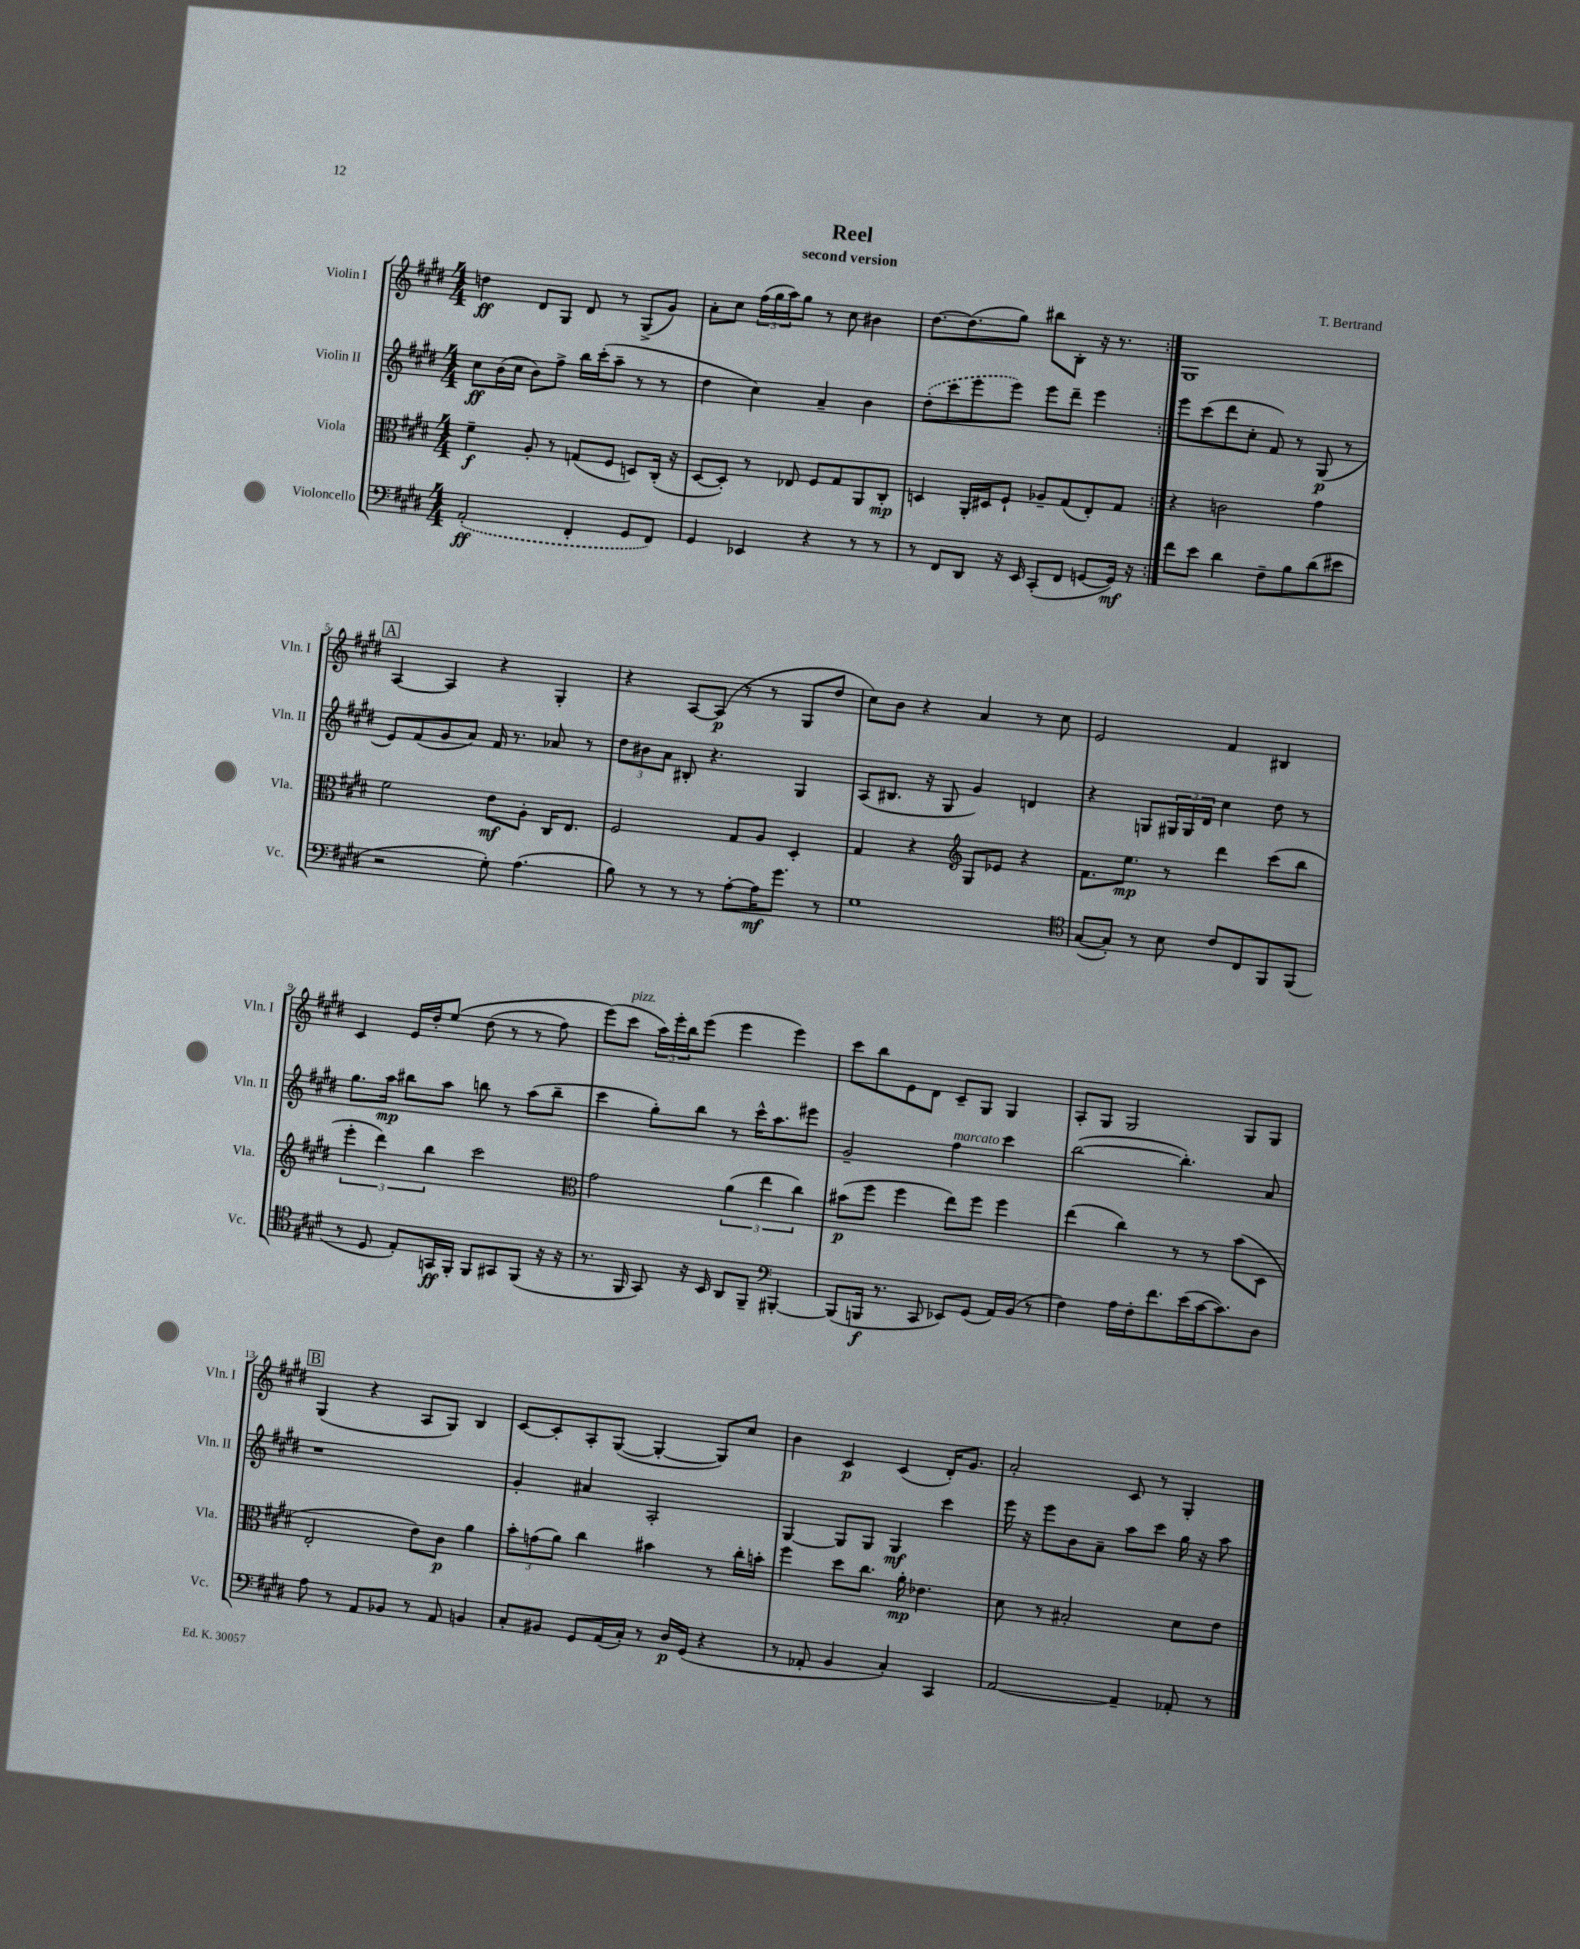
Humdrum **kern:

**kern	**kern	**kern	**kern
*staff4	*staff3	*staff2	*staff1
*clefF4	*clefC3	*clefG2	*clefG2
*k[f#c#g#d#]	*k[f#c#g#d#]	*k[f#c#g#d#]	*k[f#c#g#d#]
*M4/4	*M4/4	*M4/4	*M4/4
(2AA'/	4f#~\	8cc#\L	4dd\
.	.	(16b\L	.
.	.	16cc#\JJ	.
.	8A'/	8b\L)	8d#/L
.	8r	8ff#^\J	8G#/J
4FF#'/	(8G/L	16bb\LL	8d#/
.	.	(16ccc#'\J	.
.	8F#/J	8aa~\J	8r
8GG#/L	8D/L)	8r	(8G#^/L
8FF#/J)	(16C#'/Jk	8r	8g#/J)
.	16r	.	.
=	=	=	=
4GG#/	[8D#/L	4dd#\	8a'\L
.	8D#'/]J)	.	8cc#\J
4EE-/	8r	4cc#\)	(24ff#\LL
.	.	.	24gg#\
.	.	.	24aa\J)
.	8E-/	.	8gg#\J
4r	8F#/L	4a~/	8r
.	8G#/	.	8cc#\
8r	8AA/	4b\	4b#\
8r	8C#'/J	.	.
=	=	=	=
8r	4D/	(8dd#'\L	[8.dd#\L
8FF#/L	.	8ccc#\	.
.	.	.	(8.dd#\]
8DD#/J	16AA'/LL	8eee\	.
.	16D#/J	.	.
16r	8F#`/J	8eee\J)	8gg#\J)
16EE/	.	.	.
(8CC#'/L	8A-~/L	8eee\L	8bb#\L
8FF#/J	(8G#/	8ddd#~\J	8B'\J
[8GG/L	8E'/)	4eee\	16r
.	.	.	8.r
16GG/]Jk)	8G#/J	.	.
16r	.	.	.
=:|!	=:|!	=:|!	=:|!
8f#\L	4r	8eee\L	1G#
8e\J	.	(8ccc#\	.
4d#\	2c\	8ddd#\	.
.	.	8cc#'\J	.
8F#~\L	.	8f#/)	.
8B\	.	8r	.
(8d#\	4g#\	(8G#/	.
8e#\J	.	8r	.
=	=	=	=
2r	2f#\	8e/L)	[4A/
.	.	(8f#/	.
.	.	8g#/	4A/]
.	.	8a/J)	.
8G#'\)	8e\L	16f#/	4r
.	.	8.r	.
(4.A\	8A'\J	.	.
.	16C#/LK	8a-/	4G#'/
.	8.E/J	.	.
.	.	8r	.
=	=	=	=
8B\)	2F#/	12dd#\L	4r
.	.	12b#\	.
8r	.	.	.
.	.	12a\J	.
8r	.	8B#'/	[8A/L
8r	.	4.r	(8A/]J
[8A'\L	8G#/L	.	8r
16A\]K	8A/J	.	8r
8.g#\J	.	.	.
.	4D#'/	4G#/	8G#/L
8r	.	.	8dd#/J
=	=	=	=
1G#	4G#/	(8A/L	8cc#\L)
.	.	8.B#/J	8b\J
.	4r	.	4r
.	.	16r	.
.	.	8G#/	.
*	*clefG2	*	*
.	8G#/L	4g#/)	4a/
.	8e-/J	.	.
.	4r	4d/	8r
.	.	.	8cc#\
=	=	=	=
*clefC4	*	*	*
([8G#/L	8.f#\L	4r	2e/
8G#'/]J)	.	.	.
.	8.ee\J	.	.
8r	.	8G/L	.
8B\	8r	24G#/L	.
.	.	24G#/	.
.	.	24d#/JJ	.
8c#/L	4ddd#\	4cc#\	4f#/
8C#/	.	.	.
8FF#/	(8ccc#\L	8dd#\	4B#/
(8FF#/J	8bb\J	8r	.
=	=	=	=
8r	6eee'\	8.gg#\L	4c#/
8D#/	.	.	.
.	6ddd#\)	.	.
.	.	16aa\Jk	.
8E'/L)	.	8bb#\L	16e/LL
.	.	.	16dd#'/J
.	6bb\	.	.
16GG/L	.	8aa\J	&(8ee/J
16FF#'/JJ	.	.	.
8FF#/L	2ccc#\	8bb\	(8dd#\
8GG#/	.	8r	8r
(8FF#/J	.	(8aa\L	8r
16r	.	8bb~\J	8ff#\)
16r	.	.	.
=	=	=	=
*	*clefC3	*	*
8.r	2g#\	4ccc#\	(8eee\L&)
.	.	.	8ccc#\J
16FF#/	.	.	.
8GG#/)	.	8gg#'\L)	24aa\LL)
.	.	.	24eee'\
.	.	.	24bb\J
16r	.	8bb\J	(8eee\J
16BB/	.	.	.
8AA/L	(6a\	8r	4eee\
8FF#~/J	.	16ccc#^^\LK	.
.	6ee\	.	.
.	.	8.aa\	.
*clefF4	*	*	*
[4BBB#'/	.	.	4eee\)
.	6cc#\)	.	.
.	.	8eee#\J	.
=	=	=	=
(8BBB#/]L	(8b#\L	2g#~/	8ccc#\L
16BBB/Jk	8ff#\J	.	8bb\
8.r	.	.	.
.	4ff#\	.	8e\
8CC#/	.	.	8d#\J
8EE-/L)	8ee\L)	4ff#\	8c#~/L
(8GG#/J	8ff#\J	.	8G#/J
16AA/LL)	4ff#\	4ccc#\	4G#/
(16BB/JJ	.	.	.
8r	.	.	.
=	=	=	=
4F#\)	(4ee\	([2bb\	8A'/L
.	.	.	8G#/J
16A\LL	4cc#\)	.	2G#/
16F#'\J	.	.	.
8.f#\	.	.	.
.	8r	4.bb'\])	.
(16e\L	.	.	.
[16c#\J	8r	.	.
8.c#\])	.	.	.
.	(8b\L	.	8G#/L
8D#\J	8D#\J	8a/	8G#/J
=	=	=	=
8A\	2E'/	1r	(4G#/
8r	.	.	.
8AA/L	.	.	4r
8BB-/J	.	.	.
8r	8e\L)	.	8A/L
8AA/	8c#\J	.	8G#/J)
4BB/	4a\	.	4B/
=	=	=	=
8C#'/L	12b'\L	4g#'/	[8c#/L
.	(12g\	.	.
8BB#/J	.	.	8c#'/]
.	12a\J)	.	.
8GG#/L	4cc#\	4a#/	8A'/
(16AA/L	.	.	([8G#/J
16C#'/JJ)	.	.	.
8r	4b#\	2A'/	4G#'/_
16D#/LL	.	.	.
(16GG#/JJ	.	.	.
4r	8r	.	8G#/]L)
.	16cc#'\LL	.	8cc#/J
.	16b'\JJ	.	.
=	=	=	=
8r	4ff#\	[4G#/	4b\
8AA-'/	.	.	.
4BB/	8dd#\L	8G#/]L	4c#/
.	8.cc#\J	8G#/J	.
4C#'/)	.	4G#/	(4c#/
.	16a'\	.	.
.	4.e-\	.	.
4CC#/	.	4ccc#\	16d#'/LK)
.	.	.	8.g#/J
=	=	=	=
[2AA/	8d#\	16eee\	2a'/
.	.	16r	.
.	8r	8eee\L	.
.	2B#'/	8b\	.
.	.	8a~\J	.
4AA~/]	.	8aa\L	8c#/
.	.	8ccc#\J	8r
8AA-'/	8d#\L	16gg#\	4G#'/
.	.	16r	.
8r	8e\J	8aa\	.
==	==	==	==
*-	*-	*-	*-
